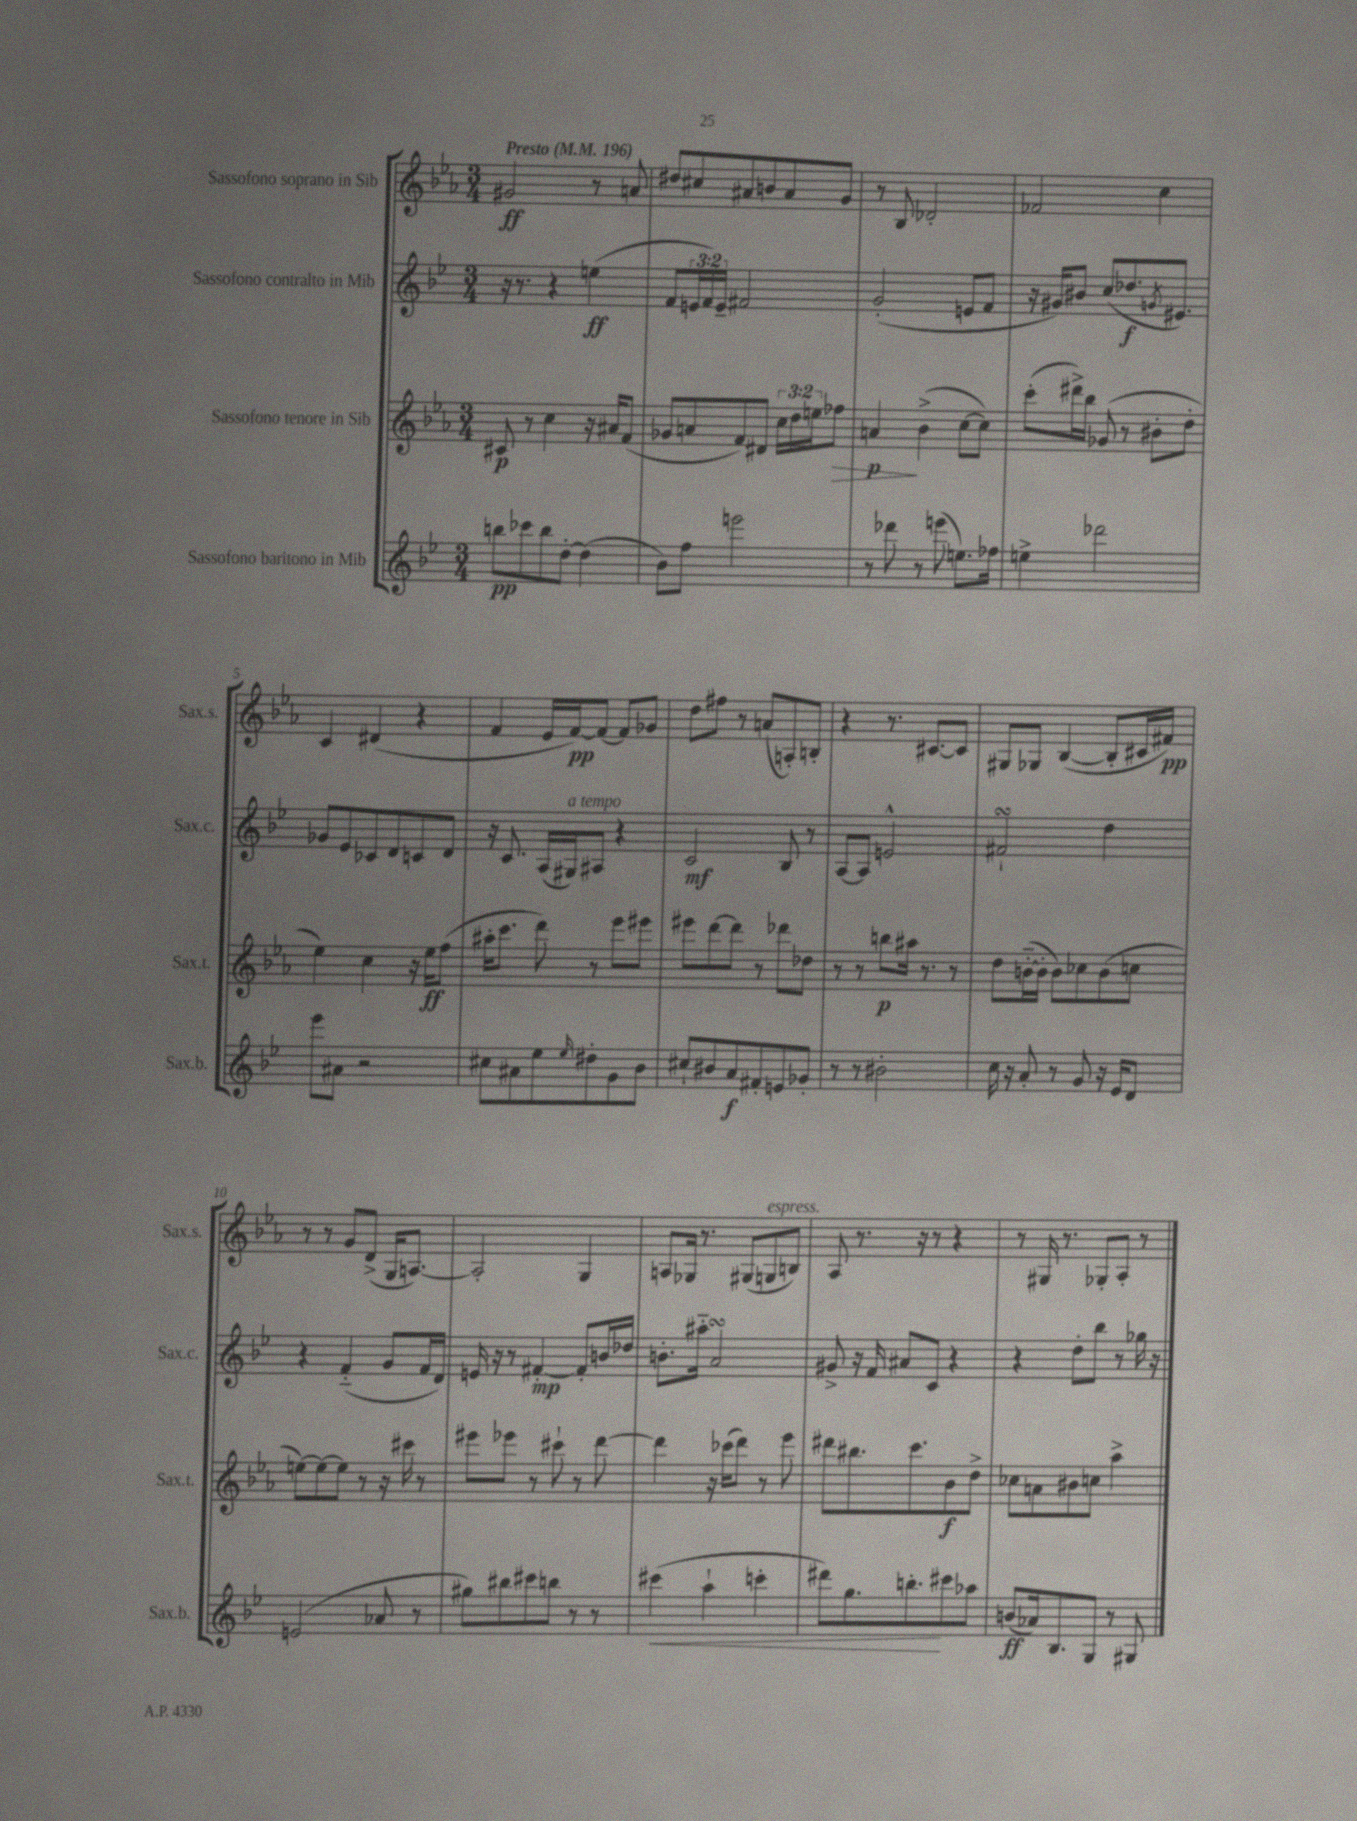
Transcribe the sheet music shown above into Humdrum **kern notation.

**kern	**kern	**kern	**kern
*staff4	*staff3	*staff2	*staff1
*clefG2	*clefG2	*clefG2	*clefG2
*k[b-e-]	*k[b-e-a-]	*k[b-e-]	*k[b-e-a-]
*M3/4	*M3/4	*M3/4	*M3/4
*MM196	*MM196	*MM196	*MM196
8bb\L	8c#/	16r	2g#/
.	.	8.r	.
8ccc-\	8r	.	.
8bb\	4cc\	4r	.
[8dd'\J	.	.	.
(4dd\]	16r	(4ee\	8r
.	16a#/LK	.	.
.	(8f/J	.	8a/
=	=	=	=
8b-\L)	8g-/L	8f/L	8dd#/L
8ff\J	8a/	24e/L	8cc#/
.	.	24f/)	.
.	.	24e~/JJ	.
2eee\	8f/)	2f#/	8a#/
.	8d#/J	.	8b/
.	24cc\LL	.	8a#/
.	24dd\	.	.
.	24ee\J	.	.
.	8ff-\J	.	8g/J
=	=	=	=
8r	4a/	(2g'/	8r
8ddd-\	.	.	8B-/
8r	(4b-^\	.	2d-'/
(8eee\	.	.	.
8.ee\L)	[8cc\L	8e/L	.
.	8cc\]J)	8f/J	.
16ff-\Jk	.	.	.
=	=	=	=
4ee^\	(8ccc'\L	16r	2f-/
.	.	16g#/LK)	.
.	16ddd#^\L)	8b#/J	.
.	16bb-\JJ	.	.
2ddd-\	(8g-/	(8cc/L	.
.	8r	8.dd-/	.
.	8b#'\L	.	4cc\
.	.	8qg/	.
.	.	8.e#/J)	.
.	8dd'\J	.	.
=	=	=	=
8eee-\L	4ee-\)	8g-/L	4c/
8a#\J	.	8e-/	.
2r	4cc\	8c-/	(4d#/
.	.	8d/	.
.	16r	8c/	4r
.	16ee-\LK	.	.
.	(8ff\J	8d/J	.
=	=	=	=
8cc#\L	16aa#'\LK	16r	4f/
.	8.ccc\J	8.c/	.
8a#\	.	.	.
8ee-\	8ddd\)	(16A/LL	16e-/LL
.	.	16G#/J)	[16f/J)
16qqee-/	.	.	.
8dd#'\	8r	8A#/J	8f/_J
8g\	8eee-\L	4r	8f/]L
8b-\J	8eee#\J	.	8g-/J
=	=	=	=
8cc#`/L	8eee#\L	2c/	8dd\L
8b#/	[8ddd\	.	8ff#\J
8a/	8ddd\]J	.	8r
8f#'/	8r	.	(8a/L
8e/	8ddd-\L	8B-/	8A'/)
8g-'/J	8dd-\J	8r	8B'/J
=	=	=	=
8r	8r	[8A/L	4r
8r	8r	8A/]J	.
2b#'\	8bb\L	2e^^/	8.r
.	16aa#\Jk	.	.
.	8.r	.	[8.c#/L
.	8r	.	8c#/]J
=	=	=	=
16cc\	8dd\L	2f#`/	8G#/L
16r	.	.	.
8a'/	([16b'~\L	.	8G-/J
.	16b'\]JJ	.	.
8r	8b\L)	.	([4B-/
8g/	8cc-\	.	.
16r	(8b\	4dd\	8B-'/]L
16e-/LK	.	.	.
8d/J	8cc\J	.	16c#/L
.	.	.	16f#/JJ)
=	=	=	=
(2e/	[8ee\L)	4r	8r
.	8ee\_	.	8r
.	8ee\]J	(4f'~/	8g/L
.	8r	.	(8d^/J
8a-/	16r	8g/L	16G/LK
.	16ccc#\	.	[8.A/J)
8r	8r	16f/L	.
.	.	16d/JJ)	.
=	=	=	=
8gg#\L)	8eee#\L	16e/	2A'/]
.	.	16r	.
8bb#\	8eee-\J	8r	.
8ccc#\	8r	[4f#'/	.
8bb\J	8ccc#`\	.	.
8r	8r	8f#'/]L	4G/
8r	[8ddd\	16b/L	.
.	.	16dd-/JJ	.
=	=	=	=
(4ccc#\	4ddd\]	8.b'\L	8A/L
.	.	.	16G-/Jk
.	.	16aa#'~\Jk	8.r
4aa`\	16r	2a/	.
.	(16ccc-\LK	.	.
.	8ddd\J)	.	(8G#/L
4ccc'\	8r	.	8G/
.	8eee-\	.	8B/J)
=	=	=	=
8ddd#\L)	8ddd#\L	8g#^/	8A-/
8.gg\	8.bb#\	16r	8.r
.	.	16f/	.
.	.	8a#/L	.
8.bb'\	8.ccc\	.	16r
.	.	8c/J	8r
8ccc#\	8b-\	4r	4r
8aa-\J	8dd^\J	.	.
=	=	=	=
(8b/L	8cc-\L	4r	8r
16a-/k)	8a\	.	16G#/
8.B-/	.	.	8.r
.	8b#\	8dd'\L	.
8G/J	8cc\J	8bb-\J	8G-'/L
8r	4aa-^\	8r	8A-'/J
8G#/	.	16gg-\	8r
.	.	16r	.
==	==	==	==
*-	*-	*-	*-
